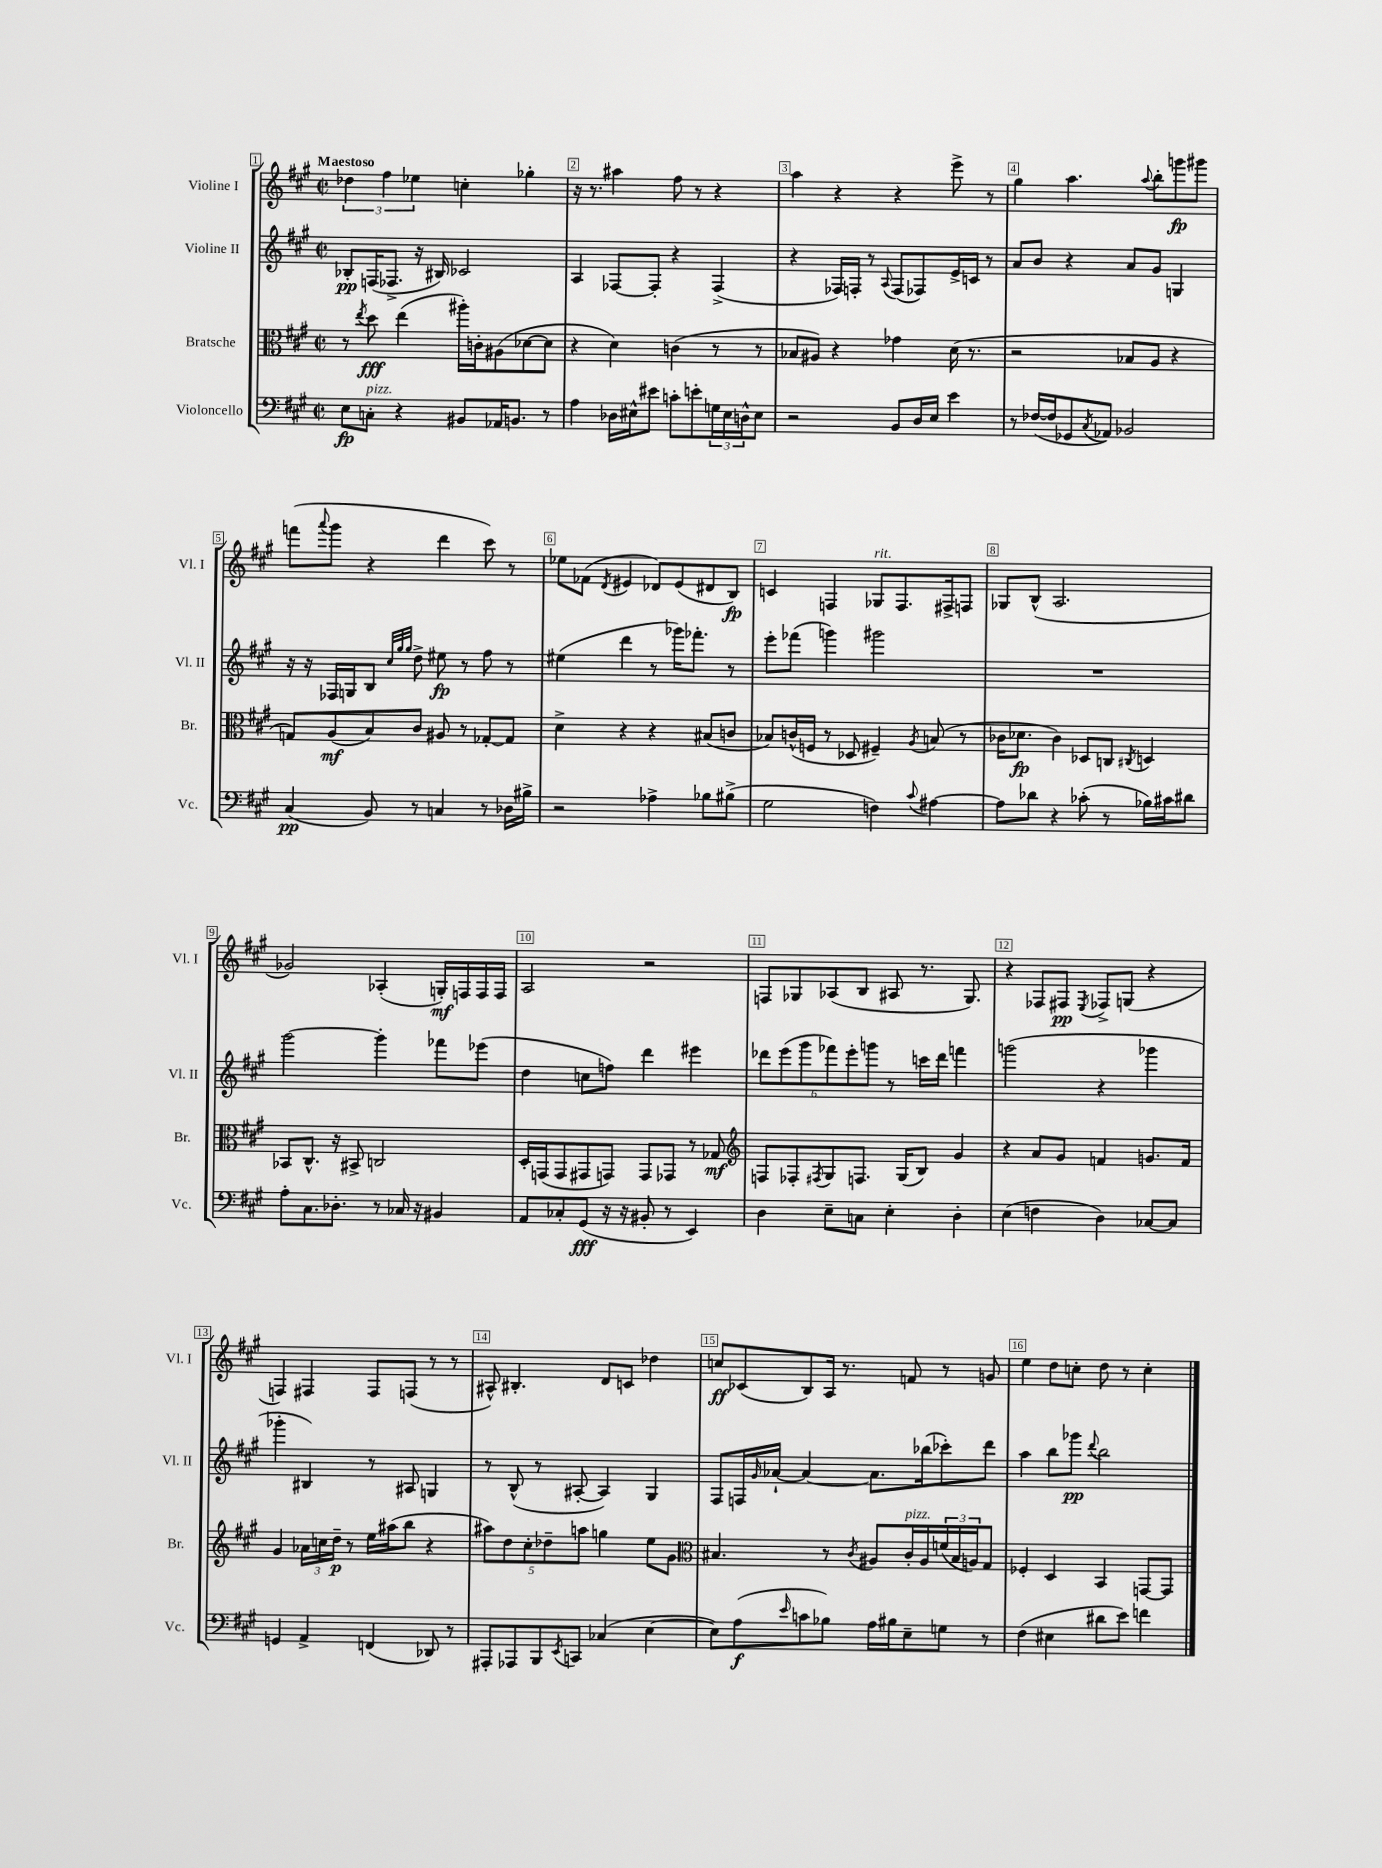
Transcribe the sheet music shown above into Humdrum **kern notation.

**kern	**kern	**kern	**kern
*staff4	*staff3	*staff2	*staff1
*clefF4	*clefC3	*clefG2	*clefG2
*k[f#c#g#]	*k[f#c#g#]	*k[f#c#g#]	*k[f#c#g#]
*M2/2	*M2/2	*M2/2	*M2/2
*met(c|)	*met(c|)	*met(c|)	*met(c|)
8E	8r	8B-'	6dd-
.	8qee	.	.
8C'	8dd	(16F	.
.	.	.	6ff#
.	.	8.F-^	.
4r	(4ee	.	.
.	.	.	6ee-
.	.	16r	.
.	.	16B#)	.
8BB#	16aa#')	2c-	4cc'
.	16c'	.	.
16AA-	(8A#	.	.
8.BB	.	.	.
.	[8d-	.	4gg-'
8r	8d-]	.	.
=	=	=	=
4A	4r	4A	16r
.	.	.	8.r
16D-	4d)	[8F-	4aa#
16E#^^	.	.	.
8e#	.	8F-']	.
8c'	(4c	4r	8ff#
8e'	.	.	8r
24G	8r	(4F-^	4r
24E#	.	.	.
24D^^	.	.	.
8E#	8r	.	.
=	=	=	=
2r	8B-	4r	4aa
.	8A#)	.	.
.	4r	16F-)	4r
.	.	16F'	.
.	.	8r	.
.	.	8qqA	.
8BB	4g-	(8F	4r
16D	.	8F-)	.
16E	.	.	.
4e	(16d	16e^	8eee^
.	8.r	16c	.
.	.	8r	8r
=	=	=	=
8r	2r	8a	4gg#
([16F-	.	8b	.
16F-]	.	.	.
8GG-	.	4r	4.aa
8qC#	.	.	.
8AA-)	.	.	.
2BB-	8B-	8a	.
.	.	.	8qqaa
.	8A	8g#	8bb'
.	4r	4G	8ggg
.	.	.	8ggg#
=	=	=	=
(4C#	8G)	16r	(8fff
.	.	16r	.
.	.	.	8qqaaa
.	(8A	16F-	8ggg#
.	.	16G	.
8BB)	8B)	8B	4r
.	.	32qqcc#	.
.	.	32qqgg#	.
.	.	32qqgg#	.
8r	8c#	8dd^	.
4C	8A#	8ee#	4ddd
.	8r	8r	.
8r	[8G-'	8ff#	8ccc#)
16D-	8G-]	8r	8r
16B#^	.	.	.
=	=	=	=
2r	4d^	(4ee#	8ee-
.	.	.	(8f-
.	.	.	8qd
.	4r	4ddd	4e#
4A-^	4r	8r	8d-)
.	.	16ggg-)	(8e#
.	.	8.fff-'	.
8B-	(8B#	.	8d#
(8B#^	8c	8r	8B)
=	=	=	=
2G#	8B-)	8eee'	4c
.	(16c^^	(8fff-	.
.	16F	.	.
.	8r	4ggg)	4F
.	8D-	.	.
4F)	4F#~)	2ggg#	8G-
.	.	.	8.F
8qqc#	8qA	.	.
[4A#	(8B	.	.
.	.	.	16F#^
.	8r	.	8F
=	=	=	=
8A#]	16c-	1r	8G-
.	8.d-	.	.
8d-	.	.	(8B^^
4r	4c-)	.	2.A
(8c-'	8D-	.	.
8r	8C	.	.
.	8qC#	.	.
16B-)	4D	.	.
16c#	.	.	.
8d#	.	.	.
=	=	=	=
8A'	8BB-	[2ggg#	2g-)
8.C#	8.C#^^	.	.
8.D-'	16r	.	.
.	8BB#^	.	.
8r	2C	4ggg#']	(4A-'
16C-	.	.	.
16r	.	.	.
4BB#	.	8fff-	16G')
.	.	.	16F
.	.	(8eee-	16F
.	.	.	16F
=	=	=	=
8AA	16D'	4dd	2A
.	(16GG	.	.
8C-'	8GG	.	.
(8GG#	8GG#	8cc	.
16r	8GG)	8ff)	.
16r	.	.	.
8BB#'	8GG	4ddd	2r
8r	8GG-	.	.
4EE)	8r	4eee#	.
.	8G-	.	.
=	=	=	=
*	*clefG2	*	*
4D	8F	12ddd-	8F
.	.	(12eee	.
.	8F-'	.	8G-
.	.	12ggg#	.
.	8qF#	.	.
8E~	8G#	12fff-)	(8A-
.	.	12eee'	.
8C	8.F	.	8B
.	.	12ggg	.
4E'	.	8r	8A#
.	(16G#	.	.
.	8B)	16ccc	8.r
.	.	16ddd-	.
4D'	4g#	4fff	.
.	.	.	8.G-)
=	=	=	=
(4E	4r	(2ggg	4r
4F	8a	.	8F-
.	8g#	.	8F#
.	.	.	8qE
4D)	4f	4r	8F-^
.	.	.	(8G
[8C-	8.g	4ggg-	4r
8C-]	.	.	.
.	16f	.	.
=	=	=	=
4GG	4g#	4ggg-'	4F)
4AA^	24a-	4B#)	4F#
.	24cc	.	.
.	24dd~	.	.
.	8r	.	.
(4FF	16ee	8r	8F#
.	(16aa#	.	.
.	8bb	8A#	(8F
8DD-)	4r	4G	8r
8r	.	.	8r
=	=	=	=
8AAA#'	10aa#)	8r	8A#^^)
.	10dd	.	.
8AAA-	.	(8B^^	4.B#'
.	10cc#'	.	.
8BBB	.	8r	.
.	10dd-~	.	.
8qEE	.	.	.
8CC	.	[8A#'	.
.	10aa	.	.
(4C-	4gg	4A#])	8d
.	.	.	8c
[4E	8ee	4G#	4dd-
.	8g#	.	.
=	=	=	=
*	*clefC3	*	*
8E])	4.B#	8F#	8cc
(8A	.	16F	(8c-
.	.	16qqg#	.
.	.	[16a-`	.
16qqe	.	.	.
8c	.	4a-_	8B)
8B-)	8r	.	16A
.	.	.	8.r
.	8qc#	.	.
16A	8A#	8.a-]	.
16B#	.	.	.
8E~	16c#'	.	8f
.	16A#	(16bb-	.
8G	(24f	8ccc-')	8r
.	24B#	.	.
.	24A)	.	.
8r	8G#	8ddd	8g
=	=	=	=
(4F#	4F-'	4aa	4ee
4E#	4D	8bb	8dd
.	.	8ggg-	8cc'
.	.	8qqddd	.
8d#	4BB	2bb	8dd
8e)	.	.	8r
4f	[8GG	.	4cc'
.	8GG]	.	.
==	==	==	==
*-	*-	*-	*-
